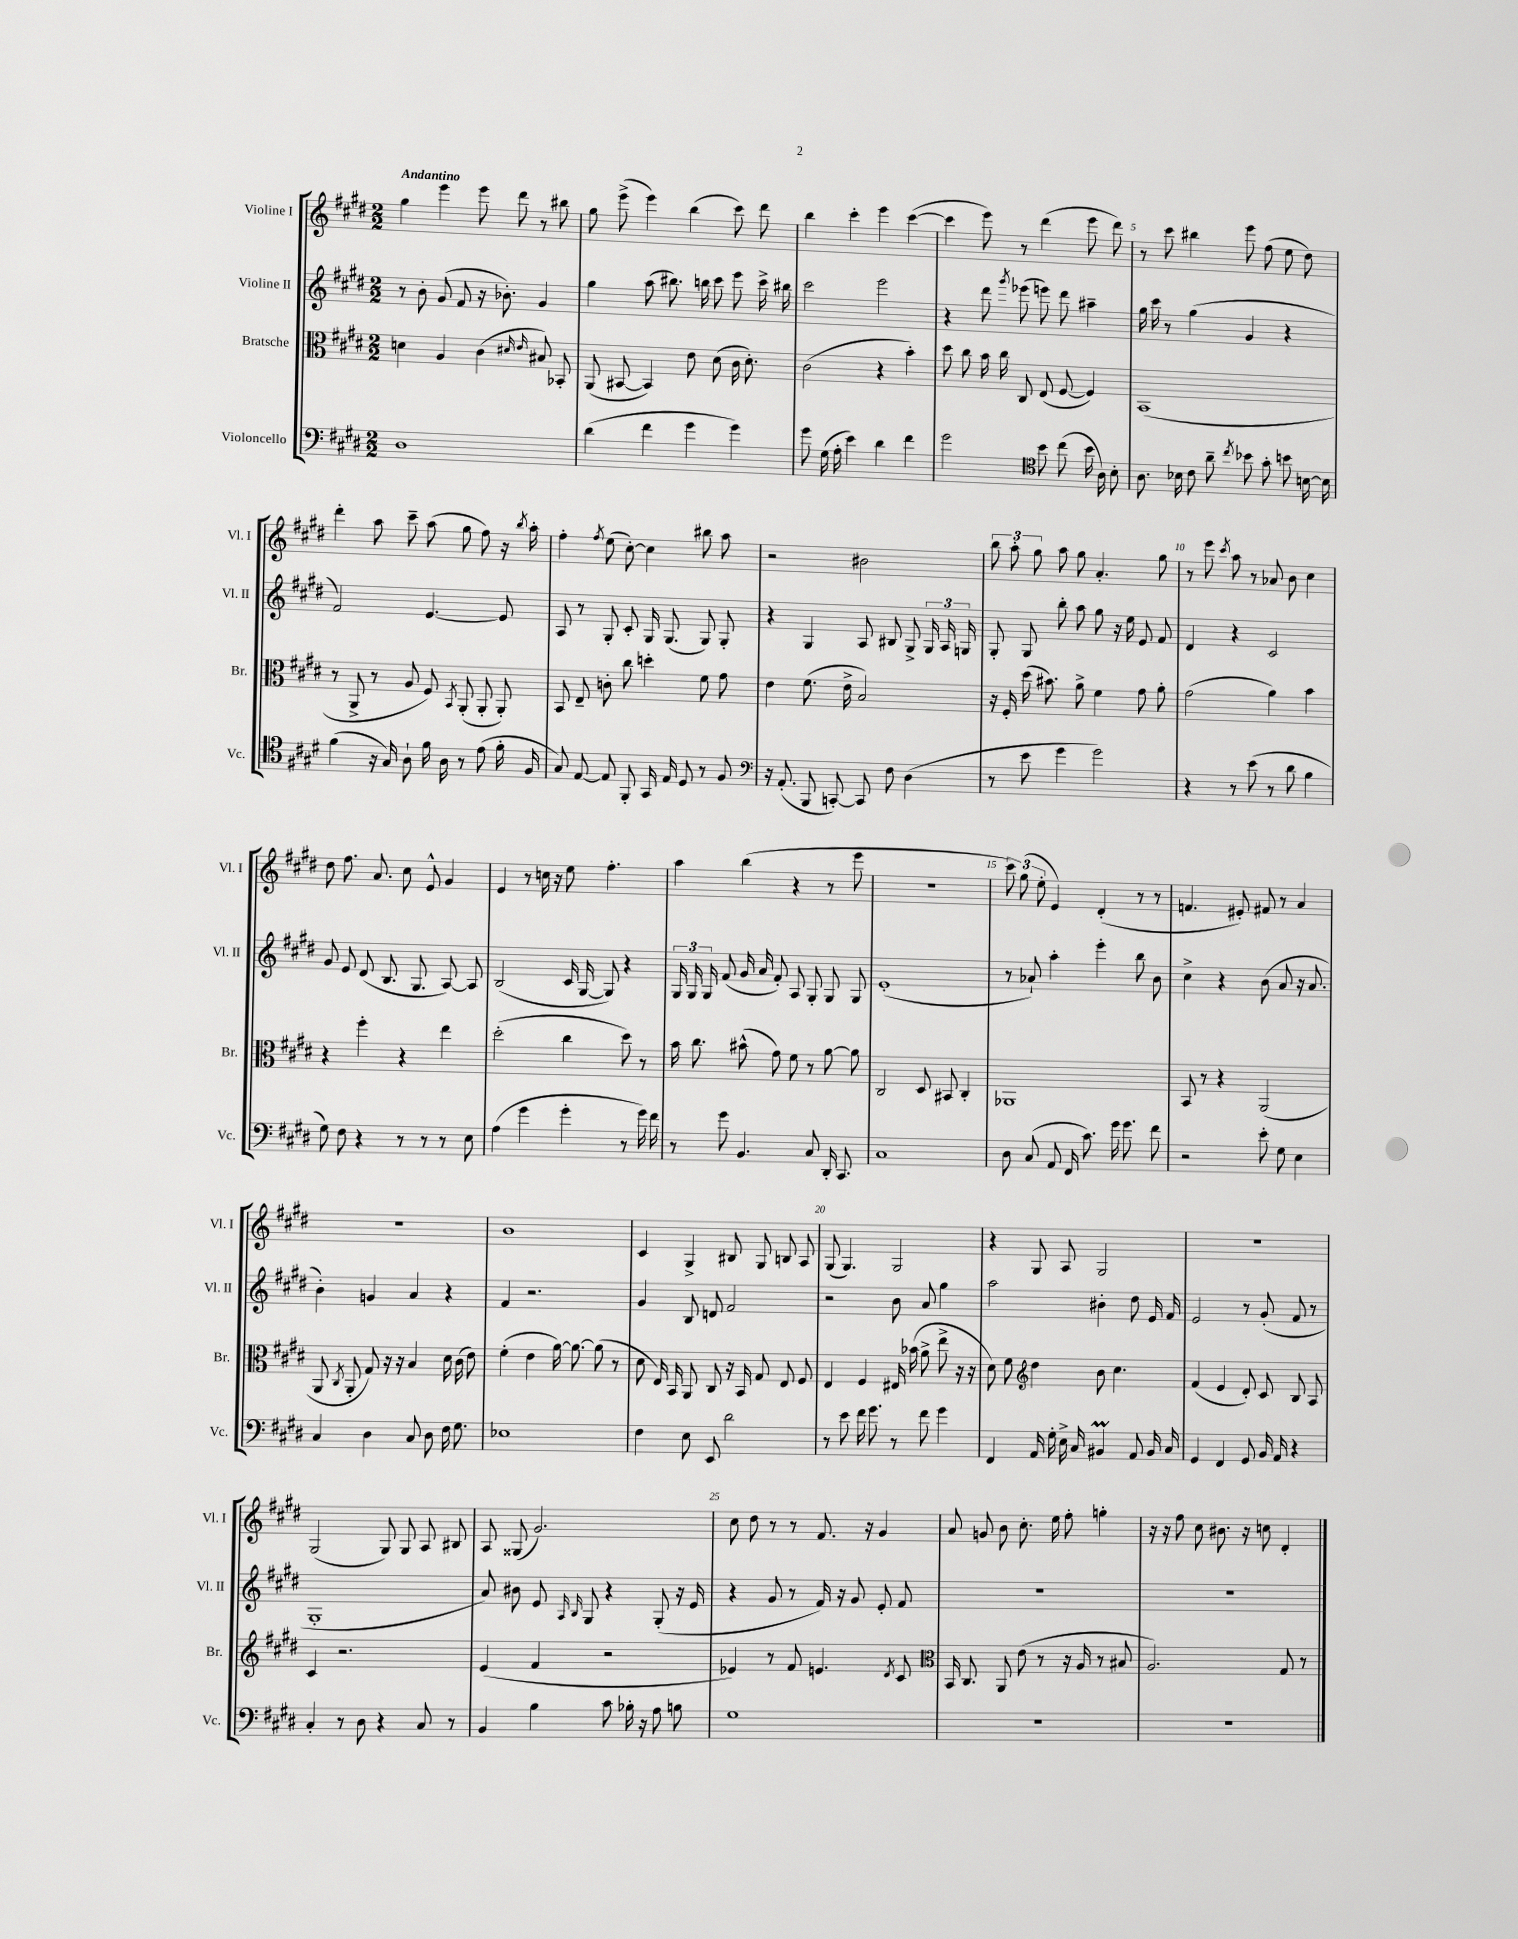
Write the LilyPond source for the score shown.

<<
\new StaffGroup <<
\new Staff = "s0" \with { instrumentName = "Violine I" shortInstrumentName = "Vl. I" } {
    \clef treble \key e \major \numericTimeSignature \time 2/2 \tempo "Andantino"
    \autoBeamOff gis''4 e'''4 e'''8 dis'''8 r8 bis''8 |
    gis''8 e'''8->( e'''4) b''4( cis'''8) dis'''8 |
    b''4 cis'''4-. e'''4 cis'''4~( |
    cis'''4 e'''8) r8 dis'''4( e'''8 dis'''8) |
    r8 cis'''8 bis''4 e'''8 fis''8( e''8 dis''8) |
    dis'''4-. a''8 cis'''8-- a''8( gis''8 fis''8) r16 \acciaccatura { b''8 } a''16-. |
    fis''4-. \acciaccatura { fis''8 } e''8( cis''8~-.) cis''4 bis''8 a''8 |
    r2 bis'2 |
    \tuplet 3/2 { b''8 a''8-. gis''8 } a''8 gis''8 a'4.-. gis''8 |
    r8 e'''8 \acciaccatura { cis'''8 } a''8 r8 aes'8 b'8 cis''4 |
    dis''8 fis''8. a'8. cis''8 e'8-^ gis'4 |
    e'4 r8 c''16 r16 e''8 fis''4.-. |
    a''4 b''4( r4 r8 e'''8 |
    R1 |
    \tuplet 3/2 { cis'''8) gis''8( e''8-. } e'4) dis'4-.( r8 r8 |
    f'4. eis'8-.) fis'8 r8 a'4 |
    R1 |
    b'1 |
    cis'4 gis4-> bis8 gis8 b8 a8 |
    gis8( gis4.) gis2 |
    r4 gis8 a8 gis2 |
    r1 |
    gis2( gis8) gis8 a8 bis8 |
    a8 gisis8( gis'2.) |
    cis''8 dis''8 r8 r8 fis'8. r16 gis'4 |
    a'8 g'8 b'8 cis''8.-. e''16 fis''8-. g''4-. |
    r16 r16 fis''8 cis''8 bis'8. r16 c''8 dis'4-. \bar "|." |
}
\new Staff = "s1" \with { instrumentName = "Violine II" shortInstrumentName = "Vl. II" } {
    \clef treble \key e \major \numericTimeSignature \time 2/2
    \autoBeamOff r8 b'8-. gis'8( fis'8 r16 bes'8.-.) gis'4 |
    gis''4 a''8( bis''8.) b''16 cis'''8 e'''8 cis'''16-> bis''16 |
    cis'''2 e'''2 |
    r4 dis'''8 \acciaccatura { gis'''8 } ees'''8( e'''8) dis'''8 ais''4-- |
    gis''16 cis'''16 r8 gis''4( gis'4 r4 |
    fis'2) e'4.~ e'8 |
    a8 r8 gis8-. cis'8-. gis16 gis8.( gis8) gis8-. |
    r4 gis4 a8 bis8 gis8-> \tuplet 3/2 { gis16 a16 g16 } |
    gis8-. gis8 b''8-. a''8 gis''8 r16 e''16 e'8 fis'8 |
    dis'4 r4 cis'2 |
    gis'8 e'8 dis'8( b8. gis8. a8~) a8 |
    b2( cis'16 gis16~ gis8) r4 |
    \tuplet 3/2 { gis16 gis16 gis16 } fis'8( gis'16 a'16 fis'8-.) a8 gis8-. gis8 gis8 |
    e'1-.( |
    r8 aes'8-!) a''4-. e'''4-. b''8 b'8 |
    cis''4-> r4 b'8( a'8 r16 a'8. |
    b'4-.) g'4 a'4 r4 |
    fis'4 r2. |
    gis'4 b8 d'8 fis'2 |
    r2 b'8 a'8 gis''4 |
    a''2 bis'4-. dis''8 e'16 fis'16 |
    e'2 r8 gis'8-.( fis'8 r8 |
    gis1-. |
    a'8) bis'8 e'8 \grace { a16 b16 } gis8 r4 gis8-.( r16 e'16 |
    r4 gis'8 r8 fis'16) r16 gis'8 e'8-. fis'8 |
    R1 |
    R1 \bar "|." |
}
\new Staff = "s2" \with { instrumentName = "Bratsche" shortInstrumentName = "Br." } {
    \clef alto \key e \major \numericTimeSignature \time 2/2
    \autoBeamOff d'4 a4 cis'4( \grace { dis'16 e'16 } bis8) bes,8-. |
    a,8( bis,8~ bis,4) e'8 dis'8( cis'16 dis'8.-.) |
    cis'2( r4 b'4-.) |
    dis''8 cis''8 b'16 cis''16 cis8 e8( fis8~ fis4) |
    b,1( |
    r8 a,8-> r8 a8 fis8) \acciaccatura { b,8 } a,8-.( a,8-. a,8-.) |
    b,8 e8-- c'8-. cis''8 d''4-. fis'8 gis'8 |
    e'4 fis'8.( e'16-> b2) |
    r16 fis16-. dis''16( bis'8.) a'8-> fis'4 gis'8 a'8-. |
    gis'2( a'4) b'4 |
    r4 fis''4-. r4 e''4 |
    dis''2-.( cis''4 dis''8) r8 |
    b'16 cis''8. bis'8-^( gis'8) fis'8 r8 a'8~ a'8 |
    cis2 dis8 bis,8 cis4-. |
    aes,1 |
    b,8 r8 r4 a,2( |
    a,8 \acciaccatura { cis8 } a,8-. gis8) r16 r16 b4 dis'16 cis'16( e'8) |
    fis'4-.( e'4 a'16~) a'8.~ a'8( r8 |
    dis'8 e16) b,16 a,8 cis8 r16 b,16 gis8 e8 fis8 |
    e4 fis4 eis16 bes'16( a'8-> e''8-> r16 r16 |
    dis'8) fis'8 \clef treble dis''4 b'8 cis''4. |
    fis'4( e'4 dis'8-.) cis'8 b8 a8 |
    cis'4 r2. |
    e'4( fis'4 r2 |
    ees'4) r8 fis'8 e'4. \acciaccatura { dis'8 } cis'8 |
    \clef alto b,16 cis8. a,8 e'8( r8 r16 a16 r8 bis8 |
    a2.) gis8 r8 \bar "|." |
}
\new Staff = "s3" \with { instrumentName = "Violoncello" shortInstrumentName = "Vc." } {
    \clef bass \key e \major \numericTimeSignature \time 2/2
    \autoBeamOff dis1 |
    dis'4( fis'4 gis'4 gis'4) |
    gis'8 gis16( a16-. e'4) dis'4 fis'4 |
    gis'2 \clef tenor b'8 cis''8( b'16 a16) b8-. |
    a8. bes16 cis'8 a'8-- \acciaccatura { cis''8 } bes'8 gis'8-. b'8 b16~ b16 |
    fis'4( r16 gis16) a8-! fis'16 a16 r8 e'8( fis'16-. fis16 |
    gis8) e8~ e8 fis,8-. gis,16 e16 dis8 r8 fis8 |
    \clef bass r16 a,8.-.( b,,8 c,8~-.) c,8 fis8 dis4( |
    r8 e'8 gis'4 gis'2) |
    r4 r8 e'8( r8 dis'8 b4 |
    gis8) fis8 r4 r8 r8 r8 e8 |
    a4( gis'4 gis'4-. r8 gis'16) fis'16 |
    r8 gis'8 b,4. cis8 dis,16-. cis,8. |
    cis1 |
    dis8 cis8( a,8 fis,16 cis'8.) gis'16 gis'8. fis'8 |
    r2 e'8-. gis8 e4 |
    cis4 dis4 cis8 dis8 fis16 gis8. |
    ees1 |
    fis4 e8 e,8 dis'2 |
    r8 e'8 fis'16 gis'8. r8 fis'8 gis'4 |
    fis,4 a,16 gis16-. e16-> cis16 bis,4\prall a,8 bis,16 cis16 |
    gis,4 fis,4 gis,8 b,16 a,16 r4 |
    cis4-. r8 dis8 r4 cis8 r8 |
    b,4 b4 cis'8 bes16-. r16 a8 b8 |
    gis1 |
    R1 |
    R1 \bar "|." |
}
>>
>>
\layout { \context { \Score \override BarNumber.break-visibility = ##(#f #t #t) barNumberVisibility = #(every-nth-bar-number-visible 5) } }
